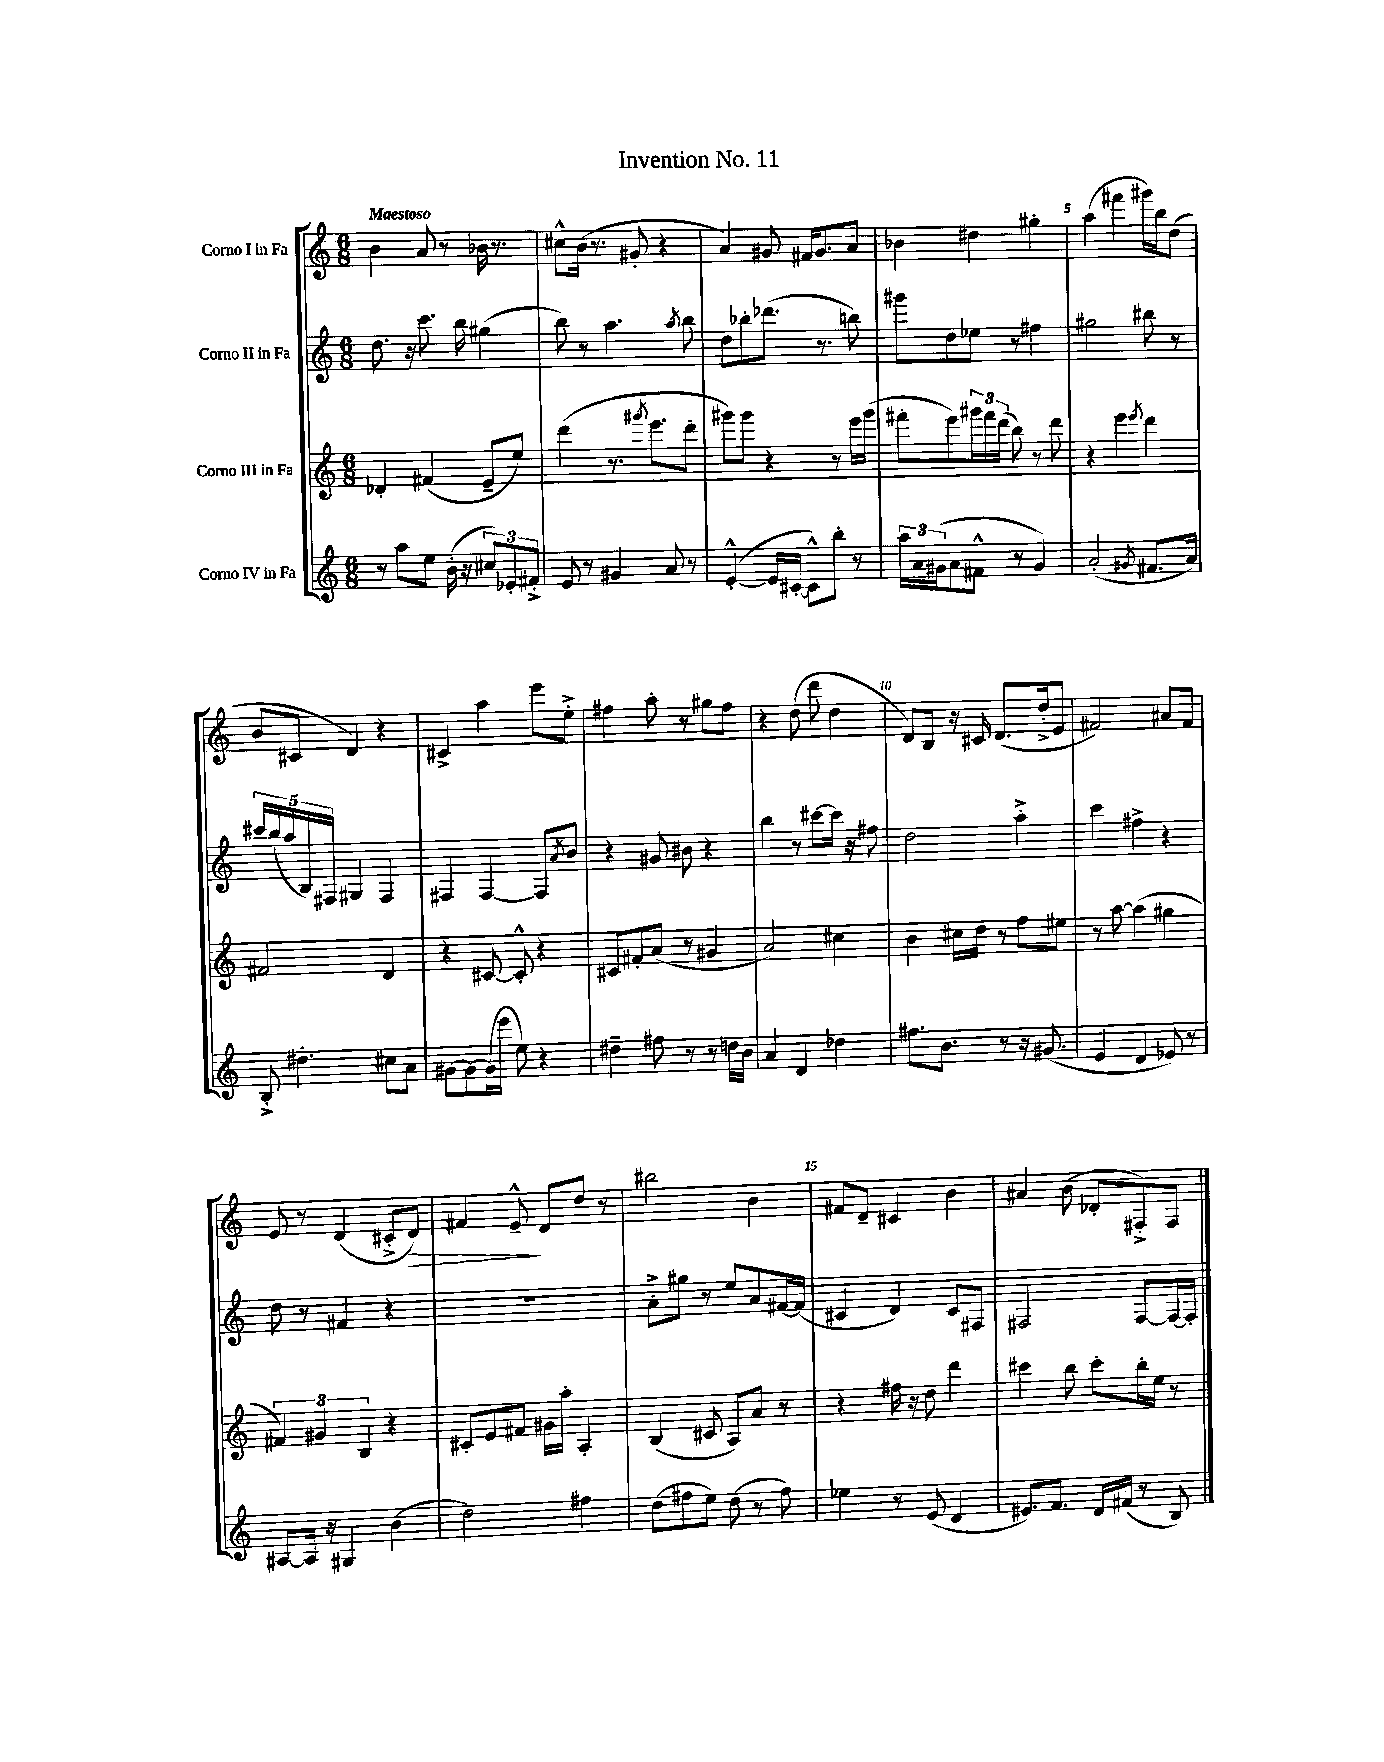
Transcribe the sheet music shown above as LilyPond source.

\header { title = "Invention No. 11" }
<<
\new StaffGroup <<
\new Staff = "s0" \with { instrumentName = "Corno I in Fa" } {
    \clef treble \key c \major \numericTimeSignature \time 6/8 \tempo "Maestoso"
    b'4 a'8 r8 bes'16 r8. |
    cis''8-^ b'16( r8. gis'8-. r4 |
    a'4) gis'8 fis'16 gis'8. a'8 |
    bes'4 dis''4 gis''4-. |
    a''4( fis'''4 gis'''16) b''16 d''8( |
    b'8 cis'8 d'4) r4 |
    cis'4-> a''4 e'''8 e''8-.-> |
    fis''4 a''8-. r8 gis''8 fis''8 |
    r4 d''8( d'''8 d''4 |
    d'8) b8 r16 cis'16 d'8.( d''16-.-> e'8 |
    fis'2) ais'8 fis'8 |
    e'8 r8 d'4( cis'8-.-> d'8\>) |
    fis'4 e'8---^\! d'8 d''8 r8 |
    bis''2 b'4 |
    fis'8 d'8-- cis'4 b'4 |
    ais'4 b'8( des'8-. fis8-.->) fis8 \bar "|." |
}
\new Staff = "s1" \with { instrumentName = "Corno II in Fa" } {
    \clef treble \key c \major \numericTimeSignature \time 6/8
    d''8. r16 c'''8. b''16 gis''4( |
    b''8) r8 a''4. \acciaccatura { a''8 } b''8 |
    d''8 bes''8-. des'''8.( r8. b''8) |
    gis'''8 d''8 ees''8 r8 fis''4 |
    gis''2 bis''8 r8 |
    \tuplet 5/4 { cis'''16 b''16( a''16 b16) fis16 } gis4 fis4 |
    fis4 fis4~ fis8 \acciaccatura { a'8 } b'8 |
    r4 gis'8 bis'8 r4 |
    b''4 r8 cis'''8~ cis'''16 r16 fis''8 |
    d''2 a''4-.-> |
    c'''4 fis''4-> r4 |
    d''8 r8 fis'4 r4 |
    R2. |
    a'8-.-> gis''8 r8 e''8 a'8 fis'16~ fis'16( |
    cis'4 d'4) cis'8 fis8 |
    fis2 fis8~ fis16~ fis16-. \bar "|." |
}
\new Staff = "s2" \with { instrumentName = "Corno III in Fa" } {
    \clef treble \key c \major \numericTimeSignature \time 6/8
    des'4-. fis'4( e'8-- e''8) |
    d'''4( r8. \acciaccatura { gis'''8 } e'''8. d'''8-. |
    gis'''8) gis'''8 r4 r8 e'''16 gis'''16( |
    fis'''8-. e'''8) \tuplet 3/2 { gis'''16 fis'''16 d'''16( } b''8) r8 d'''8 |
    r4 e'''4 \acciaccatura { e'''8 } d'''4 |
    fis'2 d'4 |
    r4 cis'8~ cis'8-.-^ r4 |
    cis'8 fis'8-. a'8( r8 gis'4 |
    a'2) cis''4 |
    b'4 cis''16 d''16 r8 f''8 eis''8 |
    r8 a''8~ a''4( gis''4 |
    \tuplet 3/2 { fis'4) gis'4 b4 } r4 |
    cis'8-. e'8 fis'8 gis'16 a''16-. a4-. |
    b4( cis'8 a8) a'8 r8 |
    r4 fis''16 r16 d''8 d'''4 |
    cis'''4 b''8 cis'''8-. b''16-. e''16 r8 \bar "|." |
}
\new Staff = "s3" \with { instrumentName = "Corno IV in Fa" } {
    \clef treble \key c \major \numericTimeSignature \time 6/8
    r8 a''8 e''8 b'16-.( r16 \tuplet 3/2 { cis''8) ees'8-. fis'8-.-> } |
    e'8 r8 gis'4 a'8 r8 |
    e'4~-.-^( e'16 cis'16~-. cis'8-^) b''8-. r8 |
    \tuplet 3/2 { a''16 a'16 gis'16( } a'8 fis'8-^ r8 gis'4) |
    a'2-.( \acciaccatura { gis'8 } fis'8. a'16) |
    b8-.-> dis''4.-. cis''8 a'8 |
    gis'8~ gis'8~ gis'16( e'''16 e''8) r4 |
    dis''4-- fis''8 r8 r8 d''16 b'16 |
    a'4 d'4 des''4 |
    fis''8. b'8. r8 r16 gis'8.( |
    e'4 d'4 ees'8) r8 |
    ais8~ ais16 r16 gis4 b'4( |
    d''2) fis''4 |
    d''8( fis''8 e''8) d''8( r8 fis''8) |
    ees''4 r8 e'8( d'4 |
    eis'8.) f'8. d'16 fis'16( r8 b8) \bar "|." |
}
>>
>>
\layout { \context { \Score \override BarNumber.break-visibility = ##(#f #t #t) barNumberVisibility = #(every-nth-bar-number-visible 5) } }
